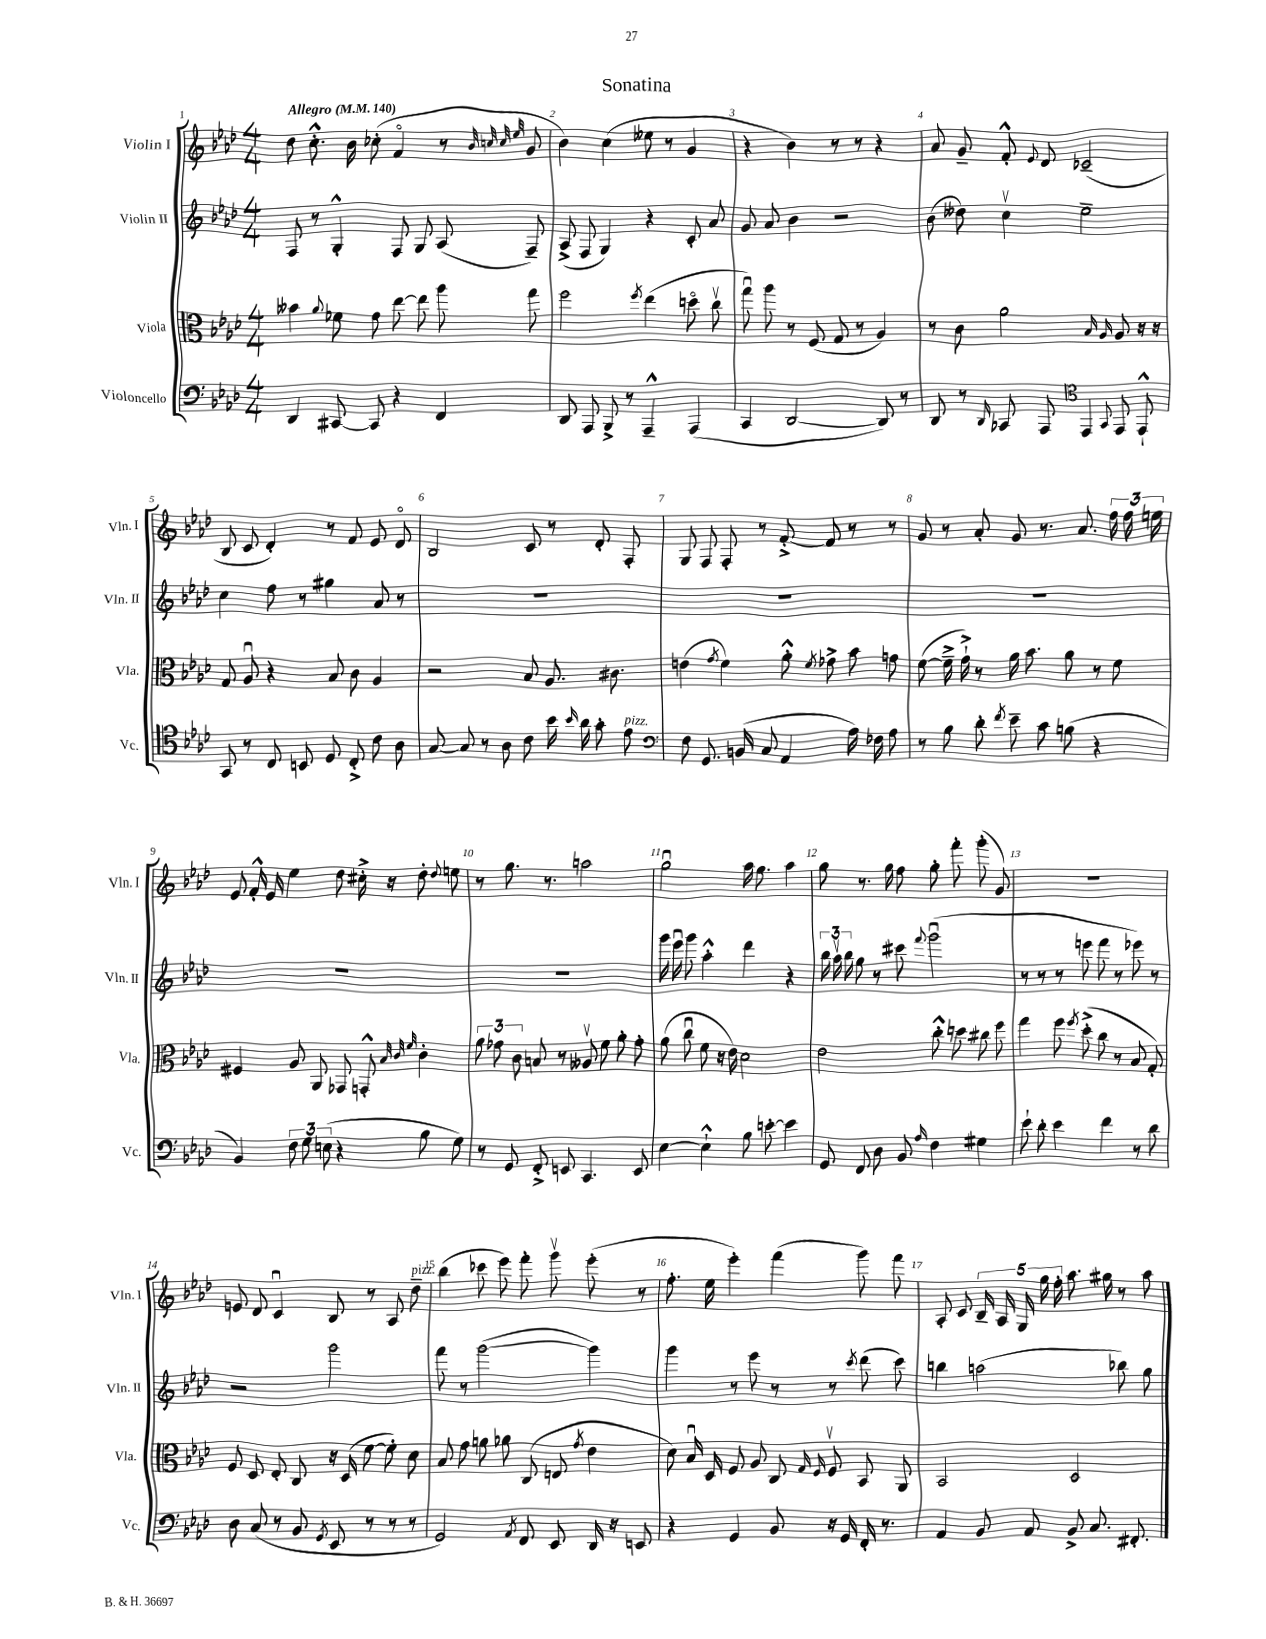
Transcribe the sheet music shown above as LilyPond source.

\header { title = "Sonatina" }
<<
\new StaffGroup <<
\new Staff = "s0" \with { instrumentName = "Violin I" shortInstrumentName = "Vln. I" } {
    \clef treble \key aes \major \numericTimeSignature \time 4/4 \tempo "Allegro" 4 = 140
    \autoBeamOff des''8 c''8.-.-^ bes'16 ces''8-.( f'4\flageolet r8 \grace { bes'32 c''32 c''32 ees''32 } g'8 |
    bes'4) c''4( eeses''8 r8 g'4 |
    r4 bes'4) r8 r8 r4 |
    aes'8 g'8-- f'8-.-^ \appoggiatura { ees'8 } des'8 ces'2--( |
    bes8 c'8 des'4-.) r8 f'8 ees'8 des'8\flageolet |
    bes2 c'8 r8 des'8-. f8-. |
    g8 f8 f8-. r8 f'8~-.-> f'8 r8 r8 |
    g'8 r8 aes'8-. g'8 r8. aes'8. \tuplet 3/2 { f''16 f''16 e''16 } |
    ees'8 f'16-.-^ ees'16 ees''4 des''8 cis''16-.-> r16 des''8-. \appoggiatura { des''8 } e''8 |
    r8 g''8. r8. a''2 |
    g''2\downbow aes''16 g''8. aes''4 |
    g''8 r8. g''16 f''8 g''8-. f'''8-. g'''8-.( g'8) |
    R1 |
    e'8 des'8 c'4\downbow bes8 r8 aes8 des''8--^\markup { \italic "pizz." } |
    bes''4( ces'''8 ees'''8) f'''8-. g'''8\upbow ees'''8-.( r8 |
    f''8.-. ees''16 ees'''4-.) f'''4( g'''8) f'''8 |
    aes8-. c'8 \tuplet 5/4 { bes16-- aes16 g16 g''16 f''16-. } aes''8. gis''16 r8 aes''8 \bar "|." |
}
\new Staff = "s1" \with { instrumentName = "Violin II" shortInstrumentName = "Vln. II" } {
    \clef treble \key aes \major \numericTimeSignature \time 4/4
    \autoBeamOff f8 r8 g4-.-^ f8 g8 aes8( f8--) |
    aes8->( f8 g4) r4 c'8-. aes'8 |
    g'8 aes'8 bes'4 r2 |
    bes'8( deses''8) c''4\upbow ees''2-- |
    c''4 f''8 r8 gis''4 aes'8 r8 |
    R1 |
    R1 |
    R1 |
    R1 |
    R1 |
    g'''16 ees'''16\downbow g'''8 aes''4-.-^ des'''4 r4 |
    \tuplet 3/2 { bes''16 aes''16\upbow bes''16 } g''8 r8 cis'''8 \appoggiatura { f'''8 } g'''2\downbow( |
    r8 r8 r8 e'''8 f'''8 r8 ees'''8) r8 |
    r2 g'''2 |
    f'''8 r8 g'''2~( g'''4) |
    g'''4 r8 ees'''8 r8 r8 \acciaccatura { c'''8 } des'''8( c'''8) |
    b''4 a''2( bes''8) g''8 \bar "|." |
}
\new Staff = "s2" \with { instrumentName = "Viola" shortInstrumentName = "Vla." } {
    \clef alto \key aes \major \numericTimeSignature \time 4/4
    \autoBeamOff beses'4 \appoggiatura { aes'8 } fes'8 g'8 ees''8~ ees''8 aes''8 g''8 |
    f''2 \acciaccatura { f''8 } ees''4( d''8\flageolet c''8\upbow |
    g''8\downbow) aes''8 r8 f8( g8 r8 aes4) |
    r8 c'8 aes'2 \grace { bes16 aes16 } aes8 r16 r16 |
    g8 aes8\downbow r4 bes8 c'8 aes4 |
    r2 bes8 aes8. cis'8. |
    e'4( \acciaccatura { g'8 } f'4) aes'8-.-^ \acciaccatura { f'8 } ges'8-> bes'8 g'8 |
    f'8~( f'16---> g'16-!->) r8 aes'16 bes'8. aes'8 r8 f'8 |
    fis4 aes8 aes,8 ges,8 g,8-.-^ \grace { bes32 c'32 f'32 } c'4-. |
    \tuplet 3/2 { aes'8 ges'8 c'8 } b8 r8 aeses8\upbow f'8 aes'8-. ges'8-. |
    aes'8( c''8\downbow f'8 r16 ees'16) des'2 |
    ees'2 c''8-.-^ d''8 cis''8 f''8 |
    g''4 f''8 \acciaccatura { f''8 } des''8-.->( c''8 r8 bes8 g8-.) |
    f8 des8 ees8-. c8 r16 des16( f'8~ f'8-.) des'8 |
    bes8 g'8 a'8 aes'8 c8( e8 \acciaccatura { g'8 } ees'4 |
    des'8) bes16\downbow des16 f8 aes8 c8 \grace { g16 f16 } f8\upbow bes,8 aes,8 |
    bes,2 des2 \bar "|." |
}
\new Staff = "s3" \with { instrumentName = "Violoncello" shortInstrumentName = "Vc." } {
    \clef bass \key aes \major \numericTimeSignature \time 4/4
    \autoBeamOff des,4 cis,8~ cis,8 r4 f,4 |
    des,8 aes,,8 bes,,8-> r8 aes,,4---^ aes,,4( |
    c,4 des,2~ des,8) r8 |
    des,8 r8 \grace { des,16 } ces,8 aes,,8 \clef tenor ees,4 \appoggiatura { g,8 } ees,8 ees,8-!-^ |
    g,8 r8 c8 b,8 des8 c8-.-> c'8 aes8 |
    g8~ g8 r8 aes8 c'8 bes'16 \grace { bes'16 } aes'16 g'8-. ees'8^\markup { \italic "pizz." } |
    \clef bass f8 g,8. b,16( c8 aes,4 aes16) fes16 aes8 |
    r8 bes8 des'8-. \acciaccatura { f'8 } ees'8-- c'8 b8( r4 |
    bes,4) \tuplet 3/2 { f8 g8 e8( } r4 bes8 g8) |
    r8 g,8 f,8-.-> e,8 c,4. e,8 |
    ees4~ ees4-!-^ bes8 e'8~-. e'4 |
    g,8 f,8 des8 bes,8 \grace { aes16 } f4 gis4 |
    ees'8-! des'8-. ees'4 f'4 r8 des'8 |
    des8 c8( r8 bes,8 \acciaccatura { g,8 } ees,8 r8 r8 r8 |
    g,2) \acciaccatura { aes,8 } f,8 ees,8 des,16 r16 e,8 |
    r4 g,4 bes,8 r16 g,16 f,16-. r8. |
    aes,4 bes,8 aes,8 bes,8-> c8. fis,8.-. \bar "|." |
}
>>
>>
\layout { \context { \Score \override BarNumber.break-visibility = ##(#f #t #t) barNumberVisibility = #all-bar-numbers-visible } }
